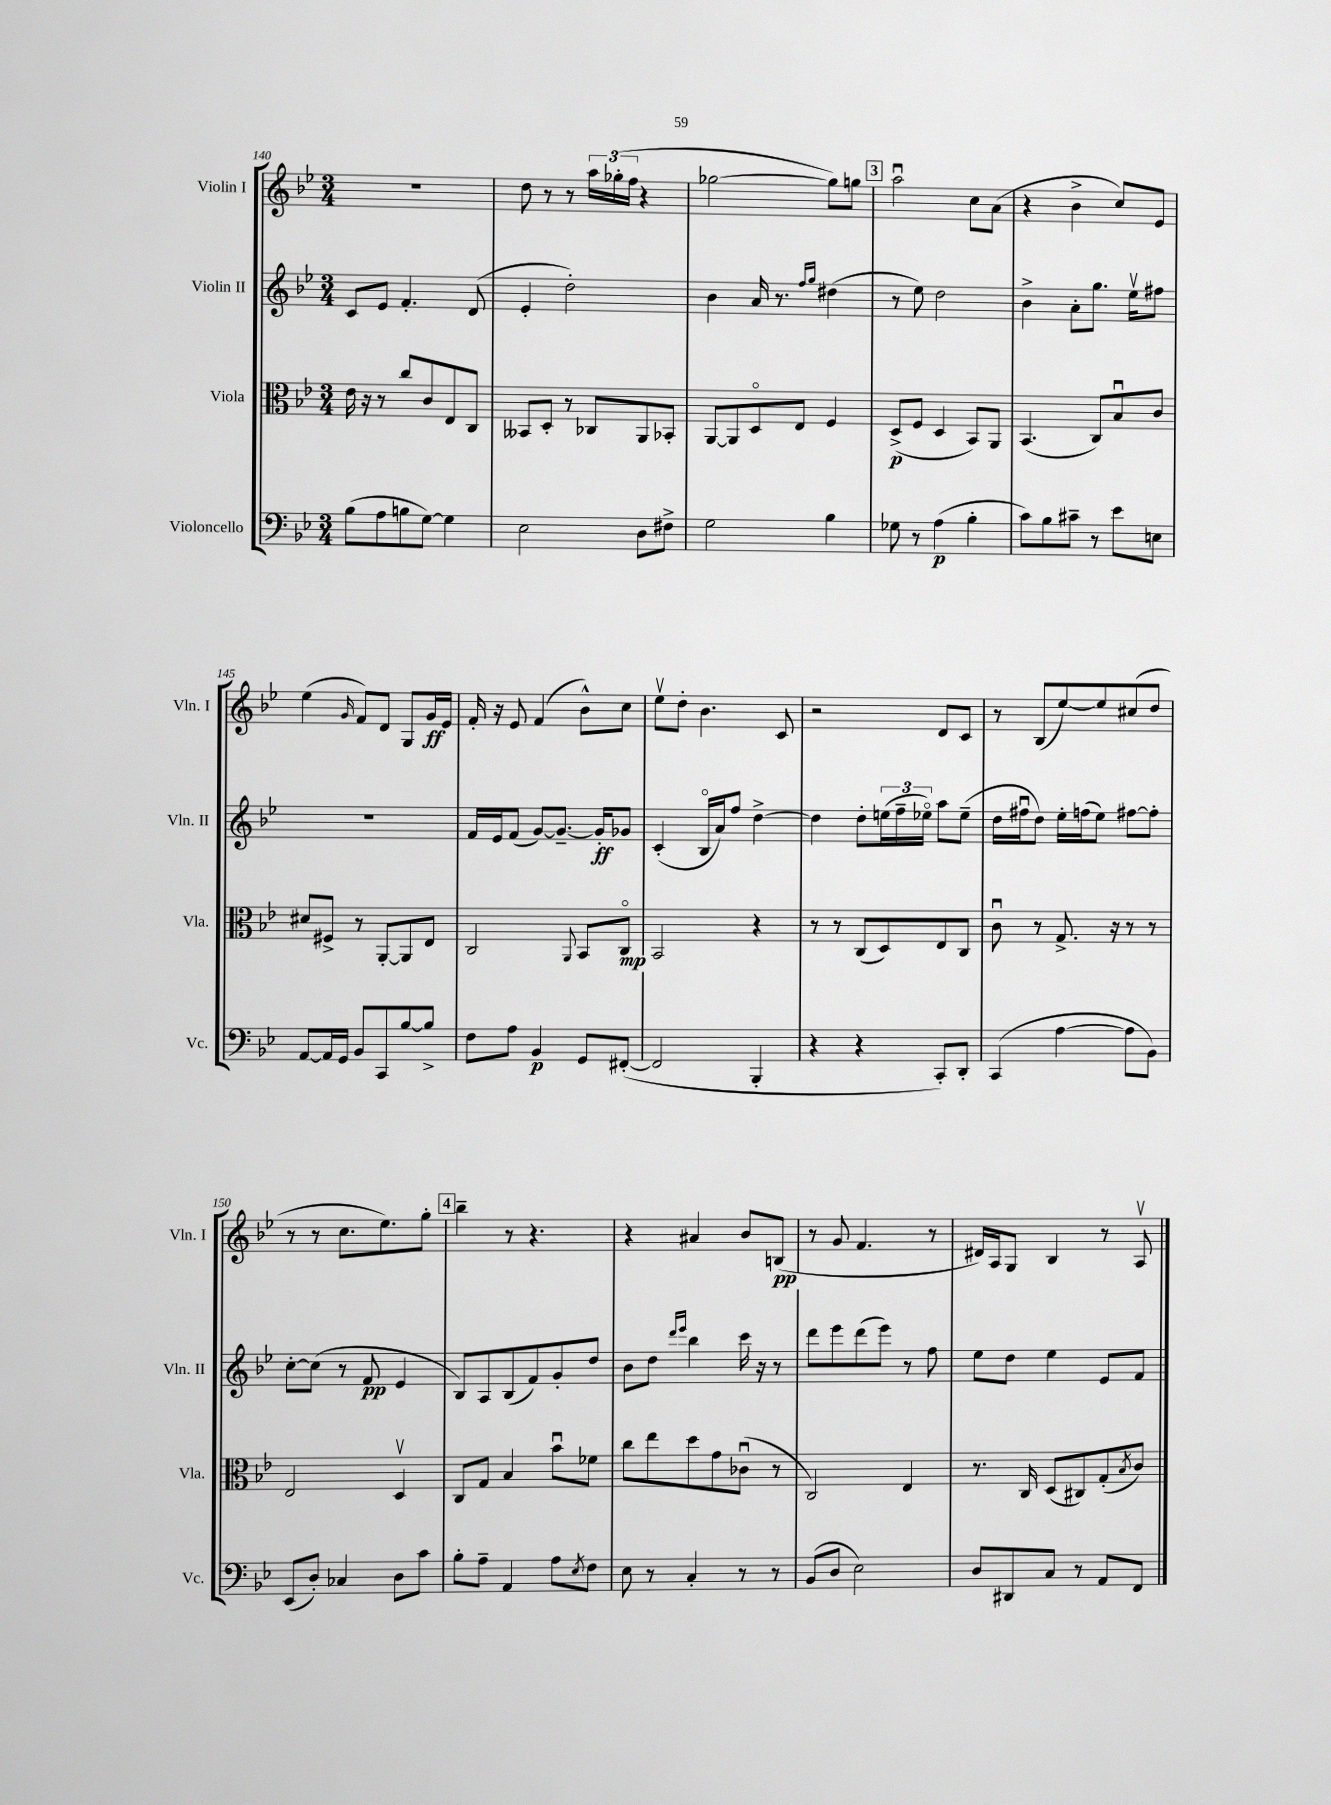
<<
\new StaffGroup <<
\new Staff = "s0" \with { instrumentName = "Violin I" shortInstrumentName = "Vln. I" } {
    \clef treble \key bes \major \numericTimeSignature \time 3/4
    R2. |
    d''8 r8 r8 \tuplet 3/2 { a''16 ges''16-.( f''16 } r4 |
    ges''2~ ges''8) g''8 |
    \mark \markup { \box "3" } a''2\downbow c''8 a'8( |
    r4 bes'4-> c''8) ees'8 |
    ees''4( \grace { g'16 } f'8) d'8 g8 g'16\ff ees'16 |
    f'16-. r16 ees'8 f'4( bes'8-^) c''8 |
    ees''8\upbow d''8-. bes'4. c'8 |
    r2 d'8 c'8 |
    r8 bes8( ees''8~) ees''8 cis''8( d''8 |
    r8 r8 c''8. ees''8.) g''8-. |
    \mark \markup { \box "4" } bes''4-- r8 r4. |
    r4 ais'4 bes'8 b8\pp( |
    r8 g'8 f'4. r8 |
    dis'16) a16 g8 bes4 r8 a8\upbow \bar "|." |
}
\new Staff = "s1" \with { instrumentName = "Violin II" shortInstrumentName = "Vln. II" } {
    \clef treble \key bes \major \numericTimeSignature \time 3/4
    c'8 ees'8 f'4.-. d'8( |
    ees'4-. d''2-.) |
    bes'4 a'16 r8. \grace { f''16 g''16 } dis''4( |
    \mark \markup { \box "3" } r8 ees''8) d''2 |
    bes'4-> a'8-. g''8. ees''16\upbow fis''8 |
    R2. |
    f'16 ees'16 f'8( g'8~) g'8.~-- g'16-.\ff ges'8 |
    c'4-.( bes16\flageolet a'16) f''8 d''4~-> |
    d''4 d''8-. \tuplet 3/2 { e''16( f''16-- ees''16\flageolet) } a''8 ees''8--( |
    d''16 fis''16\downbow d''8) ees''16-. f''16( ees''8) fis''8~ fis''8-. |
    c''8~-. c''8( r8 f'8\pp ees'4 |
    \mark \markup { \box "4" } bes8) a8 bes8( f'8) g'8-. d''8 |
    bes'8 d''8 \grace { d'''16 ees'''16 } bes''4 c'''16 r16 r8 |
    d'''8 ees'''8 d'''8( ees'''8) r8 f''8 |
    ees''8 d''8 ees''4 ees'8 f'8 \bar "|." |
}
\new Staff = "s2" \with { instrumentName = "Viola" shortInstrumentName = "Vla." } {
    \clef alto \key bes \major \numericTimeSignature \time 3/4
    ees'16 r16 r8 c''8 c'8 ees8 c8 |
    beses,8 d8-. r8 ces8 a,8 bes,8-. |
    a,8~ a,8 d8\flageolet ees8 f4 |
    \mark \markup { \box "3" } d8->\p( f8 d4 bes,8) a,8 |
    bes,4.( c8) bes8\downbow c'8 |
    dis'8 fis8-> r8 a,8~-. a,8 ees8 |
    c2 \appoggiatura { a,8 } bes,8 c8\flageolet\mp |
    bes,2 r4 |
    r8 r8 c8( d8) ees8 c8 |
    c'8\downbow r8 g8.-> r16 r8 r8 |
    ees2 d4\upbow |
    \mark \markup { \box "4" } c8 g8 bes4 bes'8\downbow fes'8 |
    c''8 ees''8 d''8 g'8 ces'8\downbow( r8 |
    c2) ees4 |
    r8. c16 d8( cis8) g8-.( \acciaccatura { bes8 } c'8) \bar "|." |
}
\new Staff = "s3" \with { instrumentName = "Violoncello" shortInstrumentName = "Vc." } {
    \clef bass \key bes \major \numericTimeSignature \time 3/4
    bes8( a8 b8 g8~) g4 |
    ees2 d8 fis8-> |
    g2 bes4 |
    \mark \markup { \box "3" } ges8 r8 a4\p( bes4-. |
    c'8) bes8 cis'8-- r8 ees'8 e8 |
    a,8~ a,16 g,16 bes,8 c,8 bes8~ bes8-> |
    f8 a8 bes,4\p g,8 fis,8~-.( |
    fis,2 bes,,4-. |
    r4 r4 c,8-.) d,8-. |
    c,4( a4~ a8 bes,8) |
    ees,8( d8-.) ces4 d8 c'8 |
    \mark \markup { \box "4" } bes8-. a8-- a,4 a8 \acciaccatura { ees8 } f8 |
    ees8 r8 c4-. r8 r8 |
    bes,8( d8 ees2) |
    d8 dis,8 c8 r8 a,8 f,8 \bar "|." |
}
>>
>>
\layout { \context { \Score currentBarNumber = #140 } }
